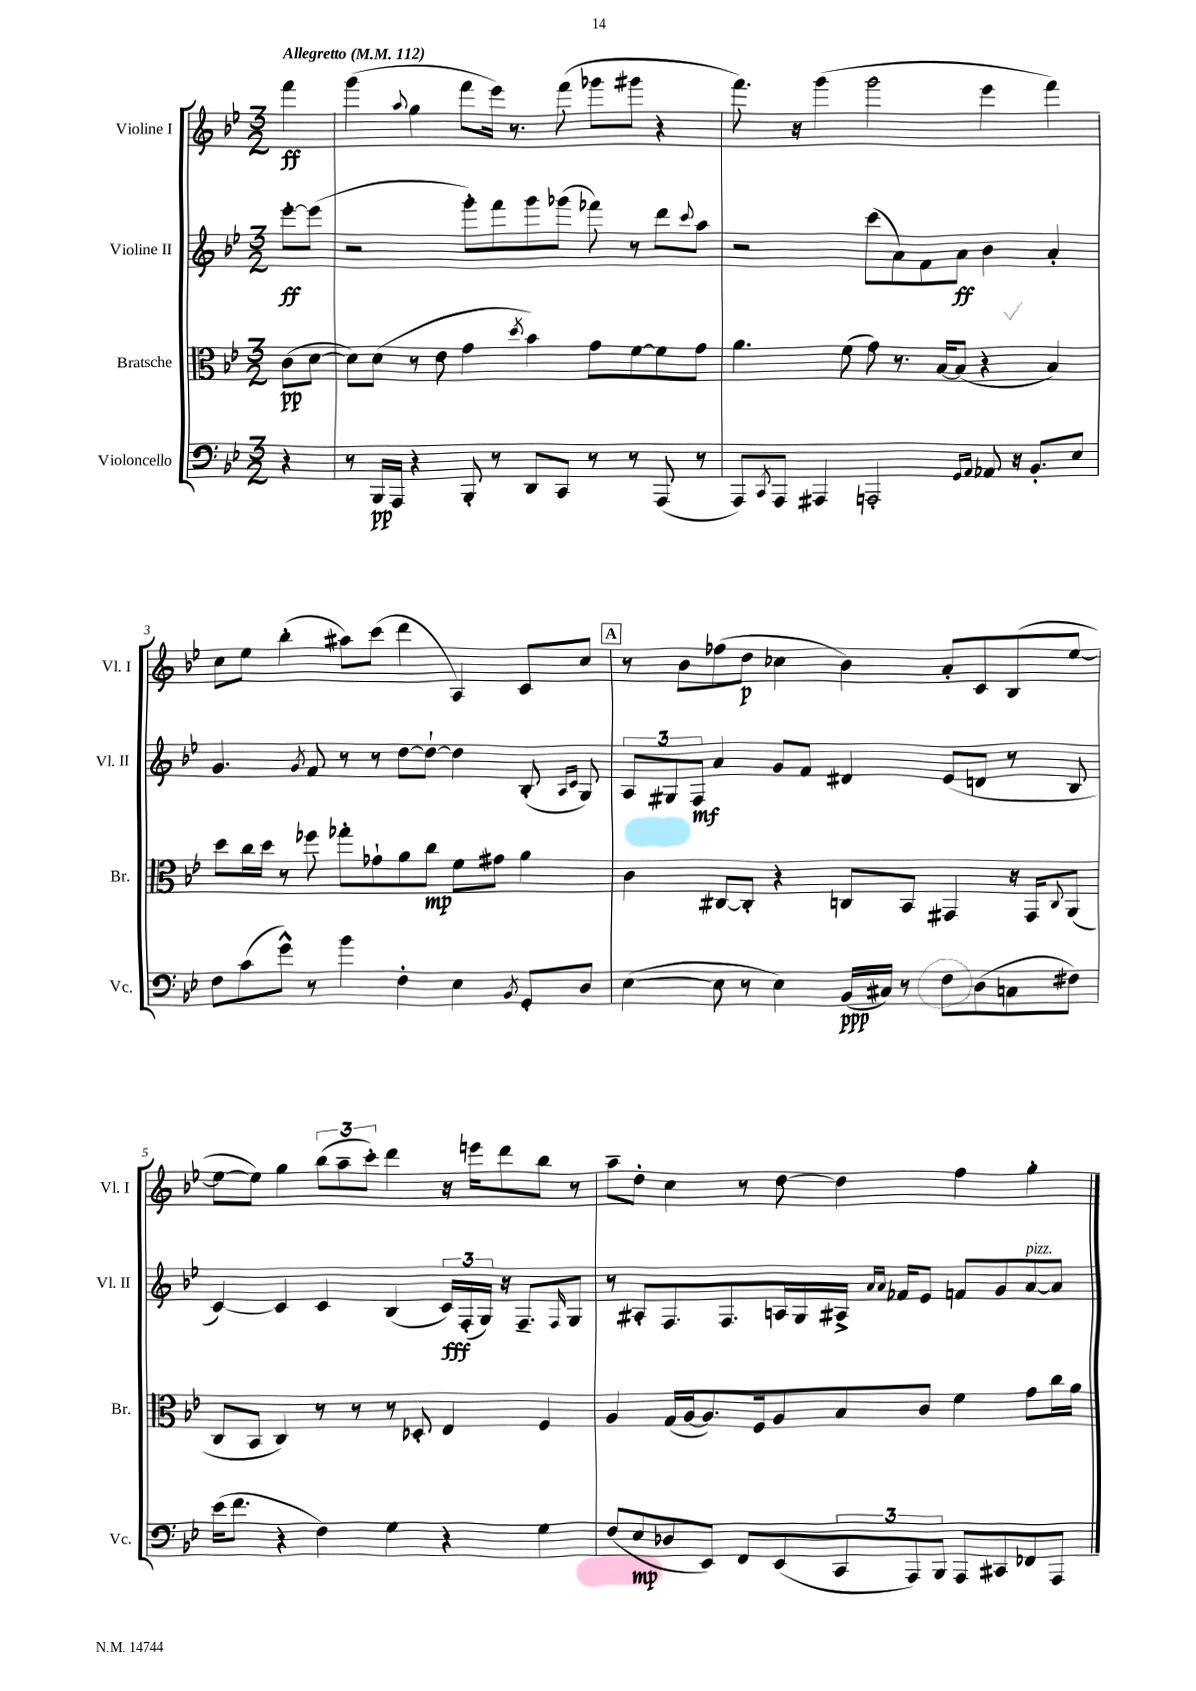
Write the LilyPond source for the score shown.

<<
\new StaffGroup <<
\new Staff = "s0" \with { instrumentName = "Violine I" shortInstrumentName = "Vl. I" } {
    \clef treble \key bes \major \numericTimeSignature \time 3/2 \partial 4 \tempo "Allegretto" 4 = 112
    f'''4\ff |
    g'''4( \appoggiatura { a''8 } g''4 f'''8 ees'''16) r8. f'''8( ges'''8 gis'''8 r4 |
    f'''8.) r16 g'''4( g'''2 ees'''4 f'''4) |
    c''8 ees''8 bes''4-.( ais''8) c'''8( d'''4 a4) c'8 c''8 |
    \mark \markup { \box "A" } r8 bes'8 fes''8( d''8\p ces''4 bes'4) a'8-. c'8 bes8( ees''8~ |
    ees''8~ ees''8) g''4 \tuplet 3/2 { bes''8( a''8-- c'''8-.) } d'''4 r16 e'''16 d'''8 bes''8 r8 |
    a''8-- d''8-. c''4 r8 d''8~ d''4 f''4 g''4-. \bar "|." |
}
\new Staff = "s1" \with { instrumentName = "Violine II" shortInstrumentName = "Vl. II" } {
    \clef treble \key bes \major \numericTimeSignature \time 3/2 \partial 4
    ees'''8~-.\ff ees'''8( |
    r2 g'''8-.) f'''8 g'''8 ges'''8( fes'''8) r8 d'''8 \appoggiatura { c'''8 } a''8 |
    r2 c'''8( a'8) f'8 a'8\ff bes'4 a'4-. |
    g'4. \acciaccatura { g'8 } f'8 r8 r8 d''8~ d''8~-! d''4 bes8-.( \grace { a16 c'16 } g8) |
    \mark \markup { \box "A" } \tuplet 3/2 { a8 gis8 f8\mf } a'4 g'8 f'8 dis'4 ees'8( d'8 r8 bes8 |
    c'4~) c'4 c'4 bes4( \tuplet 3/2 { c'16\fff) f16-.( g16) } r16 f8.-- \grace { f16 } g8 |
    r8 ais8-. f8. f8. a16 g16 ais16-> \grace { a'16 a'16 } fes'16 ees'8 f'8 g'8 a'8~^\markup { \italic "pizz." } a'8 \bar "|." |
}
\new Staff = "s2" \with { instrumentName = "Bratsche" shortInstrumentName = "Br." } {
    \clef alto \key bes \major \numericTimeSignature \time 3/2 \partial 4
    c'8\pp( d'8~ |
    d'8) d'8( r8 ees'8 g'4 \acciaccatura { d''8 } bes'4) g'8 f'8~ f'8 g'8 |
    a'4. f'8( g'8) r8. bes16~ bes8( r4 bes4) |
    d''8 c''16 d''16 r8 fes''8 ges''8-. ges'8-! a'8 c''8\mp f'8 gis'8 a'4 |
    \mark \markup { \box "A" } c'4 cis8~ cis8-. r4 c8 bes,8 gis,4 r16 gis,16 \appoggiatura { c8 } a,8( |
    c8 bes,8 c4) r8 r8 r8 des8-. ees4 f4 |
    a4 g16( a16~ a8.) f16 a8 bes8 c'8 f'4 g'8 c''16 a'16 \bar "|." |
}
\new Staff = "s3" \with { instrumentName = "Violoncello" shortInstrumentName = "Vc." } {
    \clef bass \key bes \major \numericTimeSignature \time 3/2 \partial 4
    r4 |
    r8 bes,,16\pp a,,16 r4 bes,,8-. r8 d,8 c,8 r8 r8 a,,8( r8 |
    a,,8) \acciaccatura { c,8 } a,,8 ais,,4 a,,2-. \grace { g,16 a,16 } aes,8 r16 bes,8.-. ees8 |
    f8 c'8( g'8-^) r8 bes'4 f4-. ees4 \acciaccatura { bes,8 } g,8-. d8 |
    \mark \markup { \box "A" } ees4~( ees8 r8 ees4) bes,16\ppp( cis16) r8 f8 d8( c8 fis8) |
    ees'16( f'8. r4 f4) g4 r4 g4 |
    f8( ees8\mp des8 ees,8) f,8 ees,8( \tuplet 3/2 { c,8 a,,8) bes,,8 } a,,8 cis,8 fes,8 a,,8 \bar "|." |
}
>>
>>
